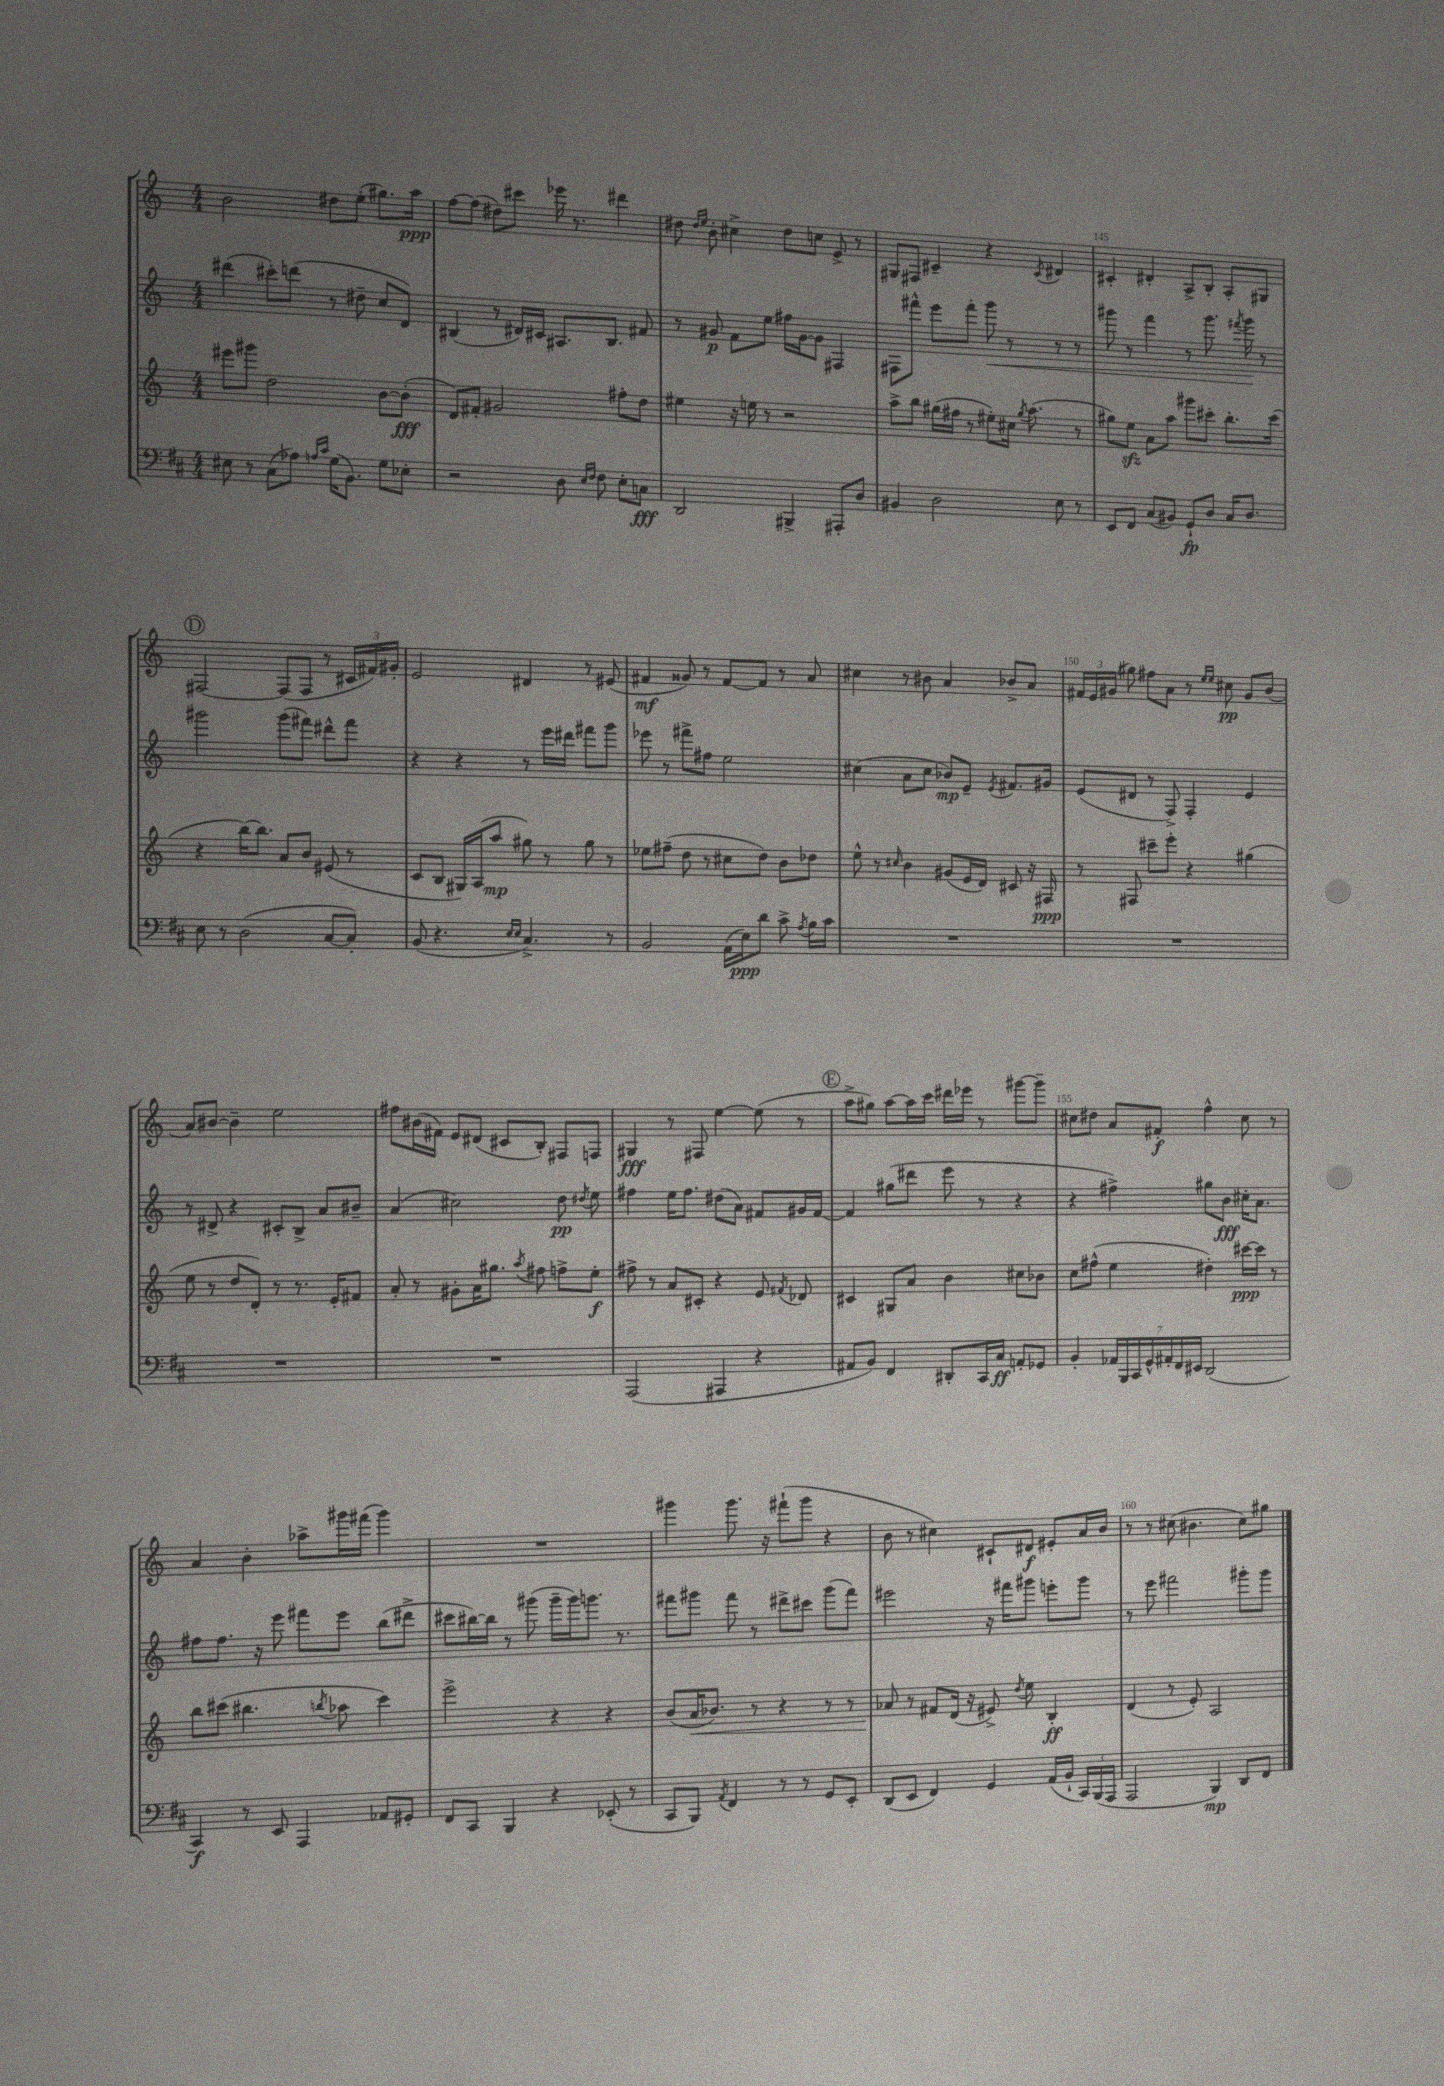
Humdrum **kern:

**kern	**kern	**kern	**kern
*staff4	*staff3	*staff2	*staff1
*clefF4	*clefG2	*clefG2	*clefG2
*k[f#c#]	*k[]	*k[]	*k[]
*M4/4	*M4/4	*M4/4	*M4/4
8E#	8eee#	(4ddd#	2b
8r	8ggg#	.	.
(8C#	2dd	8ccc#')	.
8A-)	.	(8ddd	.
16qqA	.	.	.
16qqc#	.	.	.
(16G	.	8r	8dd#
8.BB)	.	.	.
.	.	8dd#~	(8ee'
8G	[8b	8cc	8.gg#)
8E-'	(8b']	8d)	.
.	.	.	16aa
=	=	=	=
2r	8d)	(4B#	[8ff
.	8f#'	.	(8ff]
.	2g#	8r	8dd#)
.	.	16d#)	8ccc#
.	.	16c#	.
8D	.	8.A#	16eee-
.	.	.	8.r
16qqE	.	.	.
16qqF#	.	.	.
8F#	.	.	.
.	.	8.B#	.
8E'	8ff#'	.	4ddd#
8C	8dd	8f#	.
=	=	=	=
2DD	4ee#	8r	8dd#
.	.	.	16qqdd#
.	.	.	16qqee
.	.	8g#	8b'
.	16r	8f	4cc#^
.	16ee	.	.
.	8r	8ee	.
4BBB#^	2r	16ff#	8dd#
.	.	[16g#	.
.	.	8g#]	8cc
8AAA#'	.	4F#	8e^
8D	.	.	8r
=	=	=	=
4BB#	8aa^	8F#	8G#
.	8bb	8fff#^^	8F#
2D	(16gg#	8eee	4c#~
.	16ff#	.	.
.	8r	8fff#'	.
.	8ee#')	8ggg	4r
.	16cc#	8r	.
.	8qgg#	.	.
.	(8.aa	.	.
.	.	.	8qc#
8E	.	8r	4d#
8r	8r	8r	.
=	=	=	=
8EE	8gg#)	8ggg#	4c#'
8FF#	8ee	8r	.
(8C#	8a	4fff	4d#'
8BB#)	8aa	.	.
8GG`	8ggg#	8r	8A^
8D	8ccc#'	8.ggg#	8B'
16C#	8.bb'	.	8A'
.	.	8qfff#	.
8.D	.	16ggg#	.
.	.	8r	8G#
.	(16ccc#	.	.
=	=	=	=
8E	4r	2ggg#	[2F#
8r	.	.	.
(2D	[16bb)	.	.
.	8.bb]	.	.
.	8a	(8ggg#	(8F#]
.	8b	8fff#)	8F#
[8C#	(8e#	8ddd#^^	8r
8C#'])	8r	8fff#	24c#
.	.	.	24f#)
.	.	.	24g#'
=	=	=	=
(8BB	8c	4r	2e
4.r	8B	.	.
.	16G#)	4r	.
.	(16A	.	.
.	8aa	.	.
16qqE	.	.	.
16qqE	.	.	.
4.C#^)	8gg#)	8r	4d#
.	8r	16eee	.
.	.	16ddd#	.
.	8gg#	8fff#	8r
8r	8r	8ggg	(8e#
=	=	=	=
2BB	8ee-	8eee-	4f#
.	(8ff#~	8r	.
.	8dd	8fff#^	8g##)
.	8r	8ff#	8r
(16AA	8cc#	2ee	[8f#
16E)	.	.	.
8d	8dd)	.	8f#]
8c#^	8b	.	8r
8qA	.	.	.
16B	8dd-	.	8a
16c#	.	.	.
=	=	=	=
1r	8ee^^	(4cc#	4cc#
.	8r	.	.
.	16qqcc#	.	.
.	4b	8a	8r
.	.	8cc#	8b#
.	(8g#	8b-)	4a
.	16e	8e~	.
.	16d)	.	.
.	.	8qe	.
.	8c#	8.f#	8b-^
.	16r	.	8a
.	16F#	16g#	.
=	=	=	=
1r	8r	(8e	24f#
.	.	.	24e
.	.	.	(24g#
.	8F#	8d#	8gg#)
.	8ccc#~	8r	8ff#
.	8eee'	8F^)	8a
.	4r	4F'	8r
.	.	.	16qqee
.	.	.	16qqee
.	.	.	8cc#
.	(4gg#	4e	8g#
.	.	.	(8b
=	=	=	=
1r	8ee	8r	8a)
.	8r	8d#^	[8b#
.	8dd	4r	4b#~]
.	8d')	.	.
.	8r	8c#'	2ee
.	8.r	8B^	.
.	.	8a	.
.	16e'	.	.
.	8f#	8b#~	.
=	=	=	=
1r	8a'	(4a	8ff#
.	8r	.	(16b#
.	.	.	16f#)
.	8g#'	2cc#)	8e
.	16a	.	(8d#
.	8.gg#	.	.
.	.	.	8c#
.	8qaa	.	.
.	8ff#	.	8B')
.	8ff^	8dd	8F#
.	.	8qdd#	.
.	8ee'	8ee	8F
=	=	=	=
(2AAA	8ff#^	4ff#	4G#
.	8r	.	.
.	8a	16ee	8r
.	.	8.ff#	.
.	8c#'	.	8F#
4AAA#	4r	(8dd#	[4ee
.	.	8a)	.
4r	8e	8f#	(8ee]
.	8qf#	.	.
.	8d-	16g#	8r
.	.	[16f#	.
=	=	=	=
8AA#	4c#	4f#]	8aa^
8BB)	.	.	8gg#)
4FF#	8G#	(8gg#	[8aa
.	8a	8ddd#	16aa]
.	.	.	16ccc
8DD#'	4b	8eee	16ddd#
.	.	.	16eee-
16CC#	.	8r	8r
16C#	.	.	.
8AA'	8cc#	4r	[8ggg#
8GG-	8b-	.	8ggg#~]
=	=	=	=
4BB'	8cc	4r	8cc#
.	(8ff#^^	.	8dd#
28AA-	4ee	4ff#^)	8a
28BBB	.	.	.
28CC#	.	.	.
28GG^^	.	.	.
.	.	.	8f#'
28AA#'	.	.	.
28FF#	.	.	.
28EE#	.	.	.
(2DD	4dd#')	8gg#	4ff^^
.	.	8b	.
.	[16ccc#	16cc#'	8cc#
.	16ccc#]	8.a	.
.	8r	.	8r
=	=	=	=
4CC#)	8bb	8ff#	4a
.	(8ccc#	8.ff#	.
8r	4.bb#	.	4b'
.	.	16r	.
8EE	.	8eee	.
4AAA	.	8fff#	8aa-^
.	8qbb	.	.
.	8aa-	8eee	16ggg#
.	.	.	(16fff#
8AA-	4ccc#)	(8bb	4ggg#)
8GG#'	.	8ddd#^	.
=	=	=	=
8FF#	2eee^	8ccc#	1r
8CC#	.	[16bb#)	.
.	.	16bb#]	.
4BBB	.	8r	.
.	.	(8ggg#	.
4r	4r	16ggg#~	.
.	.	16ggg#)	.
.	.	8.ggg	.
(8EE-'	4r	.	.
.	.	8.r	.
8r	.	.	.
=	=	=	=
8CC#	(8b	8fff#	4ggg#
8BBB)	16a	8ggg#	.
.	8.b-)	.	.
8qAA	.	.	.
4FF#	.	8fff#	8.ggg#
.	8r	8r	.
.	.	.	16r
8r	4r	8ddd#^	(8fff#`
8r	.	8ccc#	8ggg#
8GG	8r	(8ggg#	4r
8EE'	8r	8fff#)	.
=	=	=	=
(8DD	8a-	2eee#	8b
8EE	8r	.	8r
4FF#)	8f#	.	4cc#)
.	(16d	.	.
.	16r	.	.
4GG	8e#^)	16r	8c#`
.	.	16fff#	.
.	8qdd	.	.
.	8ee	8ggg#	8d#
(16AA	4B'	8eee'	8e#'
16BB`	.	.	.
24CC#)	.	8ggg#	16a
(24BBB	.	.	.
.	.	.	16b
24AAA	.	.	.
=	=	=	=
2AAA	(4d	8r	8r
.	.	8eee	8r
.	8r	2fff#	(8cc#
.	8e')	.	4.b#
4BBB)	2A	.	.
8DD	.	8ggg#'	8cc#)
8FF#	.	8ggg#	8gg#
==	==	==	==
*-	*-	*-	*-
